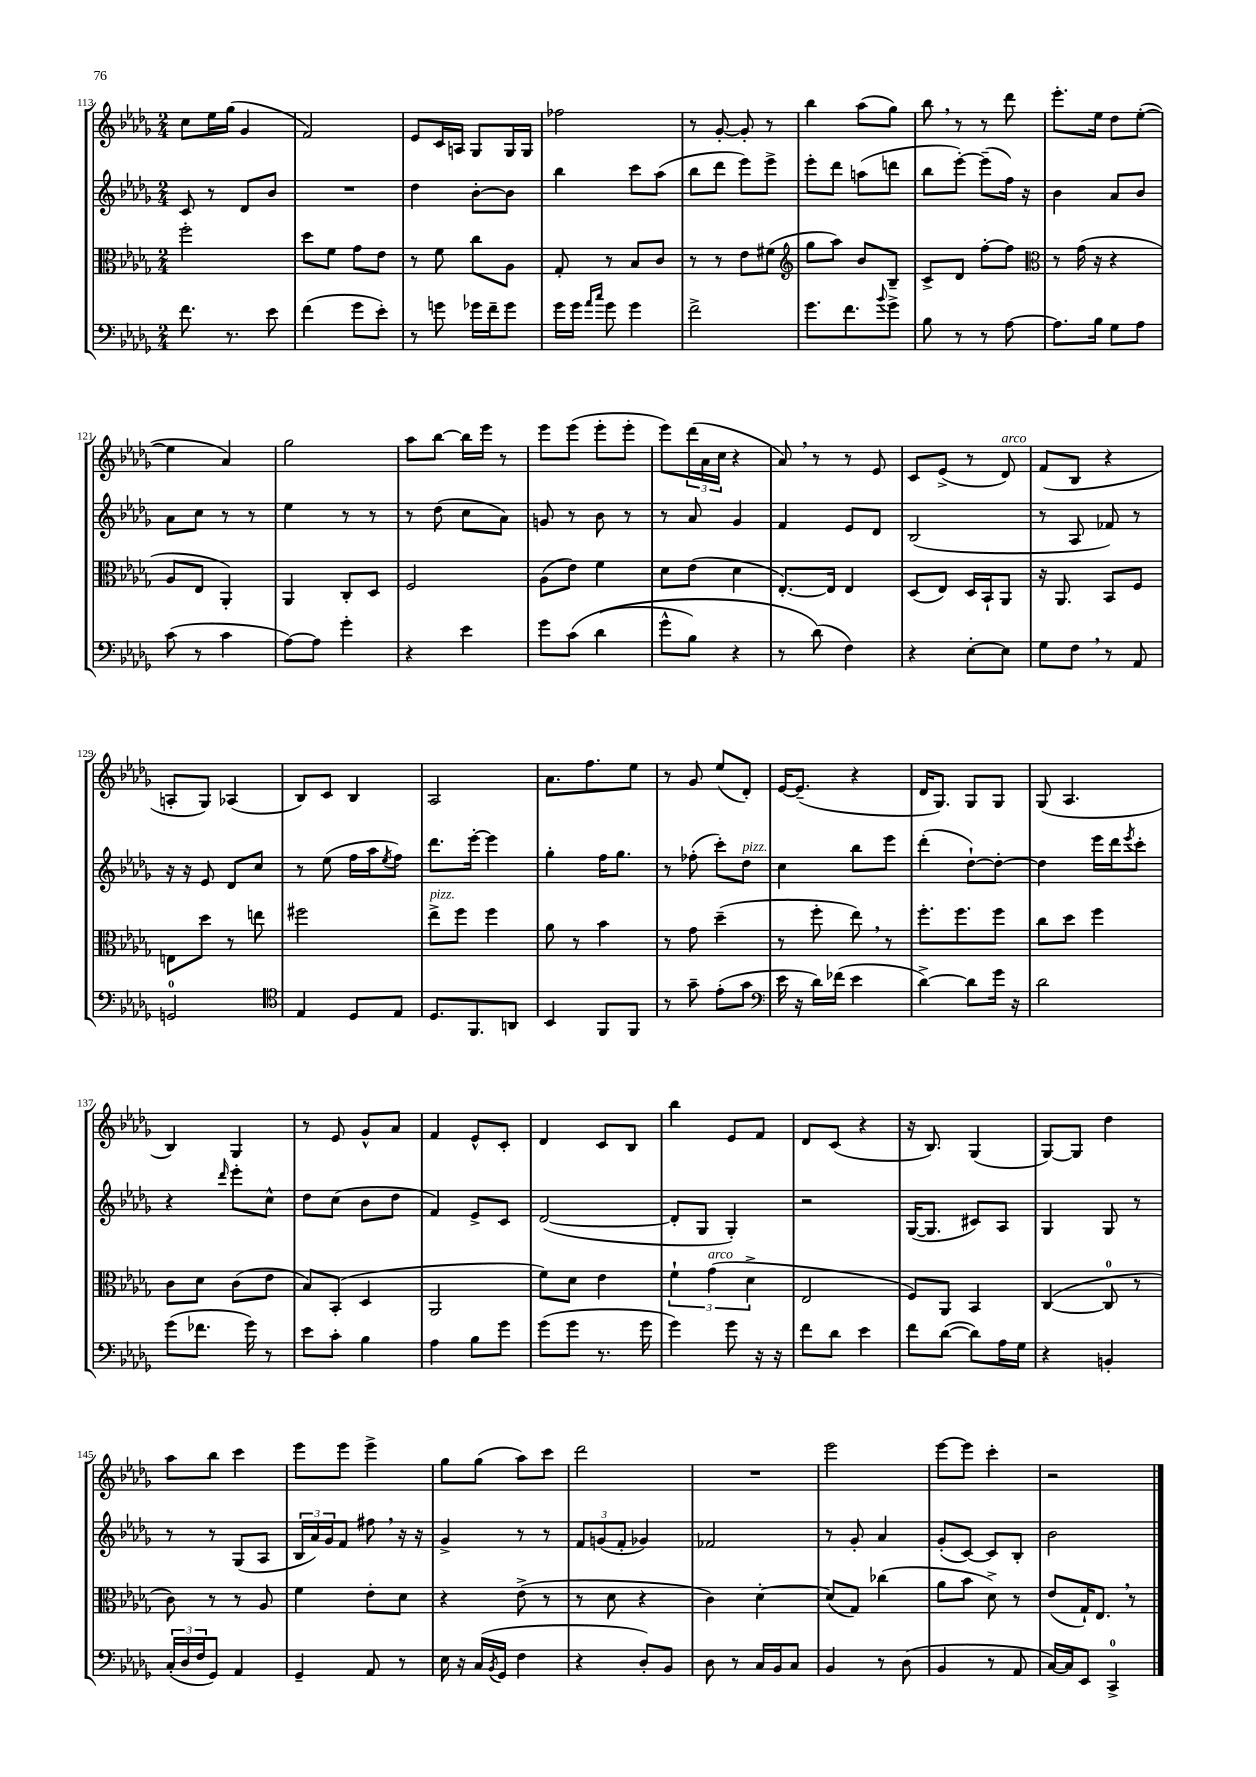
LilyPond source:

<<
\new StaffGroup <<
\new Staff = "s0" {
    \clef treble \key des \major \numericTimeSignature \time 2/4
    c''8 ees''16 ges''16( ges'4 |
    f'2) |
    ees'8 c'16 a16 ges8 ges16 ges16 |
    fes''2 |
    r8 ges'8~-. ges'8-. r8 |
    bes''4 aes''8( ges''8) |
    bes''8 \breathe r8 r8 des'''8 |
    ees'''8.-. ees''16 des''8 ees''8~-.( |
    ees''4 aes'4) |
    ges''2 |
    aes''8 bes''8~ bes''16 ees'''16 r8 |
    ees'''8 ees'''8( ees'''8-. ees'''8-. |
    ees'''8) \tuplet 3/2 { des'''16( aes'16 c''16 } r4 |
    aes'8) \breathe r8 r8 ees'8 |
    c'8 ees'8->( r8 des'8^\markup { \italic "arco" }) |
    f'8( bes8 r4 |
    a8-. ges8) aes4( |
    bes8) c'8 bes4 |
    aes2 |
    aes'8. f''8. ees''8 |
    r8 ges'8 ees''8( des'8-.) |
    ees'16~ ees'8.--( r4 |
    des'16 ges8.) ges8 ges8 |
    ges8( aes4. |
    bes4) ges4 |
    r8 ees'8 ges'8-^ aes'8 |
    f'4 ees'8-^ c'8-. |
    des'4 c'8 bes8 |
    bes''4 ees'8 f'8 |
    des'8 c'8( r4 |
    r16 bes8.) ges4( |
    ges8~) ges8 des''4 |
    aes''8 bes''8 c'''4 |
    ees'''8 ees'''8 ees'''4-> |
    ges''8 ges''8( aes''8) c'''8 |
    des'''2 |
    R2 |
    ees'''2 |
    ees'''8~ ees'''8 c'''4-. |
    r2 \bar "|." |
}
\new Staff = "s1" {
    \clef treble \key des \major \numericTimeSignature \time 2/4
    c'8 r8 des'8 bes'8 |
    R2 |
    des''4 bes'8~-. bes'8 |
    bes''4 c'''8 aes''8( |
    bes''8 des'''8 ees'''8) ees'''8-> |
    ees'''8-. des'''8 a''8( d'''8 |
    bes''8 ees'''8~-.) ees'''8--( f''16) r16 |
    bes'4 aes'8 bes'8 |
    aes'8 c''8 r8 r8 |
    ees''4 r8 r8 |
    r8 des''8( c''8 aes'8) |
    g'8 r8 bes'8 r8 |
    r8 aes'8 ges'4 |
    f'4 ees'8 des'8 |
    bes2( |
    r8 aes8 fes'8) r8 |
    r16 r16 ees'8 des'8 c''8 |
    r8 ees''8( f''16 aes''16 \acciaccatura { ees''8 } f''8) |
    des'''8. ees'''16~-. ees'''4 |
    ges''4-. f''16 ges''8. |
    r8 fes''8-.( c'''8-.) des''8^\markup { \italic "pizz." } |
    c''4 bes''8 ees'''8 |
    des'''4-.( des''8~-!) des''8~-. |
    des''4 ees'''16 des'''16 \acciaccatura { ees'''8 } c'''8-. |
    r4 \grace { des'''16 } ees'''8-. c''8-^ |
    des''8 c''8( bes'8 des''8 |
    f'4) ees'8-> c'8 |
    des'2~( |
    des'8-. ges8 ges4-.) |
    r2 |
    ges16~( ges8. cis'8) aes8 |
    ges4 ges8 r8 |
    r8 r8 ges8( aes8 |
    \tuplet 3/2 { bes16 aes'16) ges'16 } f'8 fis''8 \breathe r16 r16 |
    ges'4-> r8 r8 |
    \tuplet 3/2 { f'8 g'8( f'8-. } ges'4) |
    fes'2 |
    r8 ges'8-. aes'4 |
    ges'8-.( c'8~) c'8 bes8-. |
    bes'2 \bar "|." |
}
\new Staff = "s2" {
    \clef alto \key des \major \numericTimeSignature \time 2/4
    f''2-. |
    des''8 f'8 ges'8 ees'8 |
    r8 f'8 c''8 aes8 |
    ges8-. r8 bes8 c'8 |
    r8 r8 ees'8 fis'8( |
    \clef treble ges''8 aes''8) bes'8 bes8-- |
    c'8-> des'8 f''8~-. f''8 |
    \clef alto r8 ges'16( r16 r4 |
    aes8 ees8 aes,4-.) |
    aes,4 c8-. des8 |
    f2 |
    aes8( ees'8) f'4 |
    des'8 ees'8( des'4 |
    ees8.~-.) ees16 ees4 |
    des8( ees8) des16 bes,16-! aes,8 |
    r16 aes,8. bes,8 f8 |
    e8 des''8 r8 e''8 |
    fis''2 |
    ees''8->^\markup { \italic "pizz." } f''8 f''4 |
    aes'8 r8 bes'4 |
    r8 ges'8 des''4--( |
    r8 f''8-. ees''8) \breathe r8 |
    f''8.-. f''8. f''8 |
    c''8 des''8 f''4 |
    c'8 des'8 c'8( ees'8 |
    bes8) bes,8-.( des4 |
    aes,2 |
    f'8) des'8 ees'4 |
    \tuplet 3/2 { f'4-! ges'4^\markup { \italic "arco" }( des'4-> } |
    ees2 |
    f8) aes,8 bes,4 |
    c4~( c8-0 r8 |
    c'8) r8 r8 aes8 |
    f'4 ees'8-. des'8 |
    r4 ees'8->( r8 |
    r8 des'8 r4 |
    c'4) des'4~-. |
    des'8( ges8) ces''4( |
    aes'8 bes'8 des'8->) r8 |
    ees'8( ges16-!) ees8. \breathe r8 \bar "|." |
}
\new Staff = "s3" {
    \clef bass \key des \major \numericTimeSignature \time 2/4
    f'8. r8. ees'8 |
    f'4( ges'8 ees'8-.) |
    r8 g'8 ges'16 f'16-- ges'8 |
    ges'16 ges'16 \grace { aes'16 c''16 } ges'8 ges'4 |
    f'2-> |
    ges'8. f'8. \appoggiatura { bes'8 } ges'8-> |
    bes8 r8 r8 aes8~ |
    aes8. bes16 ges8 aes8 |
    c'8( r8 c'4 |
    aes8~) aes8 ges'4-. |
    r4 ees'4 |
    ges'8 c'8\( des'4( |
    ges'8-^ bes8) r4 |
    r8 des'8(\) f4) |
    r4 ees8~-. ees8 |
    ges8 f8 \breathe r8 aes,8 |
    g,2-0 |
    \clef tenor ees4 des8 ees8 |
    des8. f,8. a,8 |
    bes,4 f,8 f,8 |
    r8 ges'8-- ees'8-.( ges'8 |
    \clef bass ees'16 r16 des'16) fes'16( ees'4 |
    des'4~->) des'8 ges'16 r16 |
    des'2 |
    ges'8( fes'8. ges'16) r8 |
    ees'8 c'8-. bes4 |
    aes4 bes8 ges'8 |
    ges'8( ges'8 r8. ges'16 |
    ges'4) ges'8 r16 r16 |
    f'8 des'8 ees'4 |
    f'8 des'8~( des'8) aes16 ges16 |
    r4 b,4-. |
    \tuplet 3/2 { c16-.( des16 f16 } ges,8) aes,4 |
    ges,4-- aes,8 r8 |
    ees16 r16 c16( \acciaccatura { bes,8 } ges,16 f4 |
    r4 des8-.) bes,8 |
    des8 r8 c16 bes,16 c8 |
    bes,4 r8 des8( |
    bes,4 r8 aes,8 |
    c16~) c16 ees,8 c,4-0-> \bar "|." |
}
>>
>>
\layout { \context { \Score currentBarNumber = #113 } }
